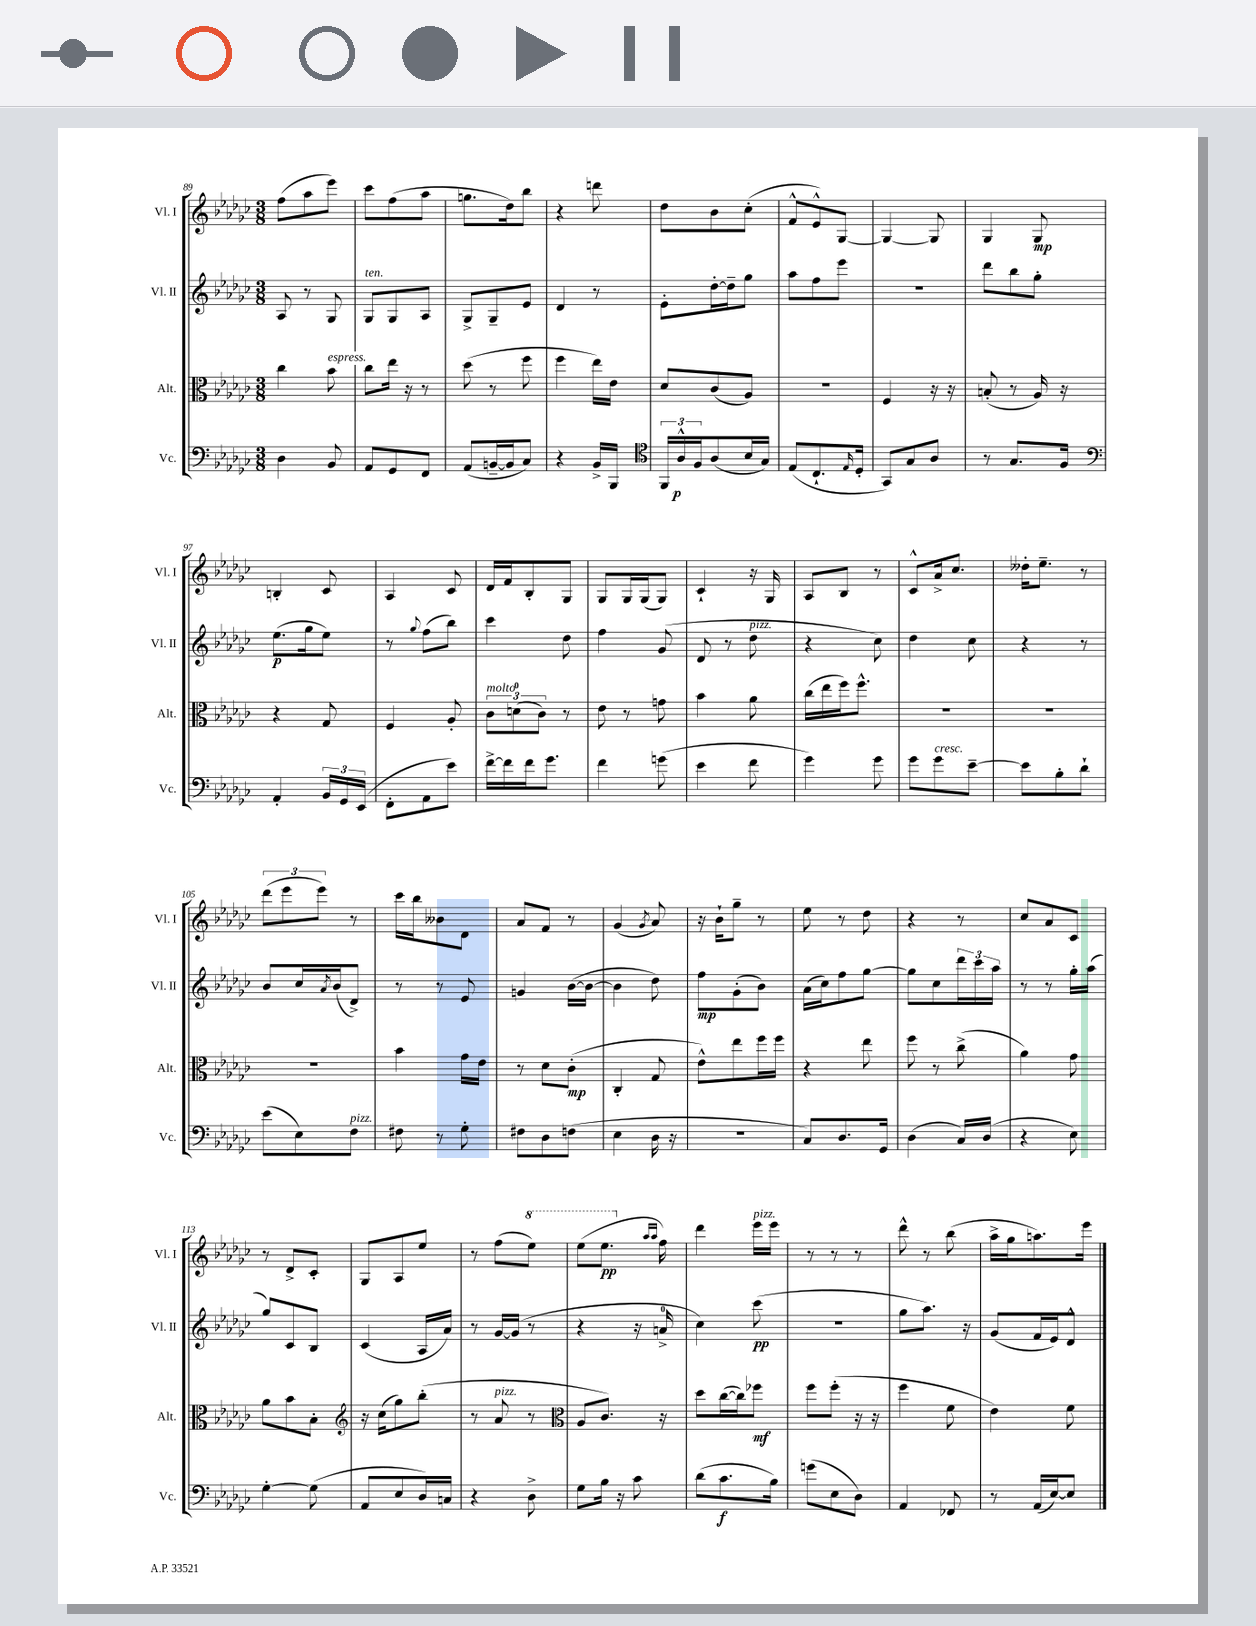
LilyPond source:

<<
\new StaffGroup <<
\new Staff = "s0" \with { instrumentName = "Vl. I" shortInstrumentName = "Vl. I" } {
    \clef treble \key ges \major \numericTimeSignature \time 3/8
    f''8( aes''8 ees'''8) |
    ces'''8 f''8( aes''8 |
    g''8. des''16) bes''8 |
    r4 d'''8 |
    des''8 bes'8 ces''8-.( |
    f'8-^ ees'8-^) ges8~ |
    ges4~ ges8 |
    ges4 ges8\mp |
    b4-. ces'8 |
    aes4 ces'8 |
    des'16 f'16 bes8-. ges8 |
    ges8 ges16 ges16( ges8) |
    ces'4-! r16 ges16 |
    aes8 bes8 r8 |
    ces'8-^ aes'16-> ces''8. |
    deses''16-. ees''8.-- r8 |
    \tuplet 3/2 { des'''8( ees'''8 ees'''8) } r8 |
    ces'''16 bes''16 beses'8 des'8 |
    aes'8 f'8 r8 |
    ges'4( \acciaccatura { ges'8 } aes'8) |
    r16 bes'16-! ges''8-- r8 |
    ees''8 r8 des''8 |
    r4 r8 |
    ces''8 aes'8 ces'8 |
    r8 des'8-> ces'8-. |
    ges8 aes8 ees''8 |
    r8 f''8( \ottava #1 ees'''8) |
    ees'''8( ees'''8.\pp \ottava #0 \grace { aes''16 aes''16 } f''16) |
    des'''4 ees'''16^\markup { \italic "pizz." } ees'''16 |
    r8 r8 r8 |
    des'''8-^ r8 bes''8( |
    aes''16-> ges''16 a''8.) ees'''16 \bar "|." |
}
\new Staff = "s1" \with { instrumentName = "Vl. II" shortInstrumentName = "Vl. II" } {
    \clef treble \key ges \major \numericTimeSignature \time 3/8
    aes8 r8 ges8 |
    ges8^\markup { \italic "ten." } ges8 aes8 |
    ges8-> ges8-- ees'8 |
    des'4 r8 |
    ees'8-. des''16~-. des''16-- ges''8 |
    aes''8 f''8 ees'''8 |
    r4. |
    des'''8 bes''8 ges''8-. |
    ees''8.\p( ges''16 ees''8) |
    r8 \appoggiatura { ges''8 } f''8( bes''8) |
    ces'''4 des''8 |
    f''4 ges'8( |
    des'8 r8 des''8^\markup { \italic "pizz." } |
    r4 ces''8) |
    des''4 ces''8 |
    r4 r8 |
    bes'8 ces''16 \acciaccatura { aes'8 } bes'16( des'8->) |
    r8 r8 ees'8 |
    g'4 bes'16~( bes'16~ |
    bes'4 des''8) |
    f''8\mp ges'8-.( bes'8) |
    aes'16( ces''16) f''8 ges''8~ |
    ges''8 ces''8 \tuplet 3/2 { des'''16 ces'''16 aes''16 } |
    r8 r8 ges''16-. aes''16( |
    ges''8) ces'8 bes8 |
    ces'4( aes16 aes'16) |
    r8 ges'16~ ges'16( r8 |
    r4 r16 a'16-0-> |
    ces''4) ces'''8\pp( |
    R4. |
    ges''8 aes''8.) r16 |
    ges'8( f'16 ees'16) des'8-^ \bar "|." |
}
\new Staff = "s2" \with { instrumentName = "Alt." shortInstrumentName = "Alt." } {
    \clef alto \key ges \major \numericTimeSignature \time 3/8
    ces''4 bes'8^\markup { \italic "espress." } |
    ces''8 ees''16 r16 r8 |
    des''8( r8 f''8 |
    f''4 ees''16) ees'16 |
    des'8 ces'8( aes8) |
    R4. |
    f4 r16 r16 |
    b8-.( r8 aes16) r16 |
    r4 ges8 |
    f4 aes8-. |
    \tuplet 3/2 { ces'8^\markup { \italic "molto" } d'8-0( ces'8) } r8 |
    ees'8 r8 g'8 |
    bes'4 aes'8 |
    ces''16( ees''16 f''16) f''8.-^ |
    R4. |
    R4. |
    R4. |
    bes'4 ges'16 ees'16 |
    r8 des'8 ces'8-.\mp( |
    ces4-. ges8 |
    ees'8-^) ees''8 f''16 f''16 |
    r4 ees''8 |
    f''8 r8 ces''8->( |
    aes'4) ges'8 |
    aes'8 bes'8 bes8-. |
    \clef treble r16 ces''16( ges''8) bes''8-.( |
    r8 aes'8^\markup { \italic "pizz." } r8 |
    \clef alto aes8 ces'8.) r16 |
    des''8 ces''16~( ces''16) fes''8\mf |
    f''8 f''8-.( r16 r16 |
    f''4 f'8 |
    ees'4) f'8 \bar "|." |
}
\new Staff = "s3" \with { instrumentName = "Vc." shortInstrumentName = "Vc." } {
    \clef bass \key ges \major \numericTimeSignature \time 3/8
    des4 bes,8 |
    aes,8 ges,8 f,8 |
    aes,8( b,16~-- b,16 ces8) |
    r4 bes,16-> bes,,16 |
    \clef tenor \tuplet 3/2 { f,16 aes16-^\p f16 } aes8( bes16 ges16) |
    ees8( ces8.-! \grace { ees16 } des16-. |
    ges,8) ges8 aes8 |
    r8 ges8. f16 |
    \clef bass aes,4-. \tuplet 3/2 { bes,16 ges,16 ees,16( } |
    f,8-. aes,8 ees'8) |
    f'16~-> f'16 f'16 ges'8. |
    f'4 g'8( |
    ees'4 f'8 |
    ges'4) ges'8 |
    ges'8 ges'8^\markup { \italic "cresc." } ees'8~-- |
    ees'8 bes8-. des'8-! |
    ees'8( ees8) f8^\markup { \italic "pizz." } |
    fis8 r8 ges8-. |
    fis8 des8 f8( |
    ees4 des16 r16 |
    R4. |
    ces8) des8. ges,16 |
    des4( ces16) des16( |
    r4 ees8) |
    ges4~-. ges8( |
    aes,8 ees8 des16) c16 |
    r4 des8-> |
    ges8 bes16 r16 ces'8 |
    des'8( ces'8.\f bes16) |
    g'8( ees8 des8) |
    aes,4 fes,8 |
    r8 aes,16( ees16~) ees8 \bar "|." |
}
>>
>>
\layout { \context { \Score currentBarNumber = #89 } }
